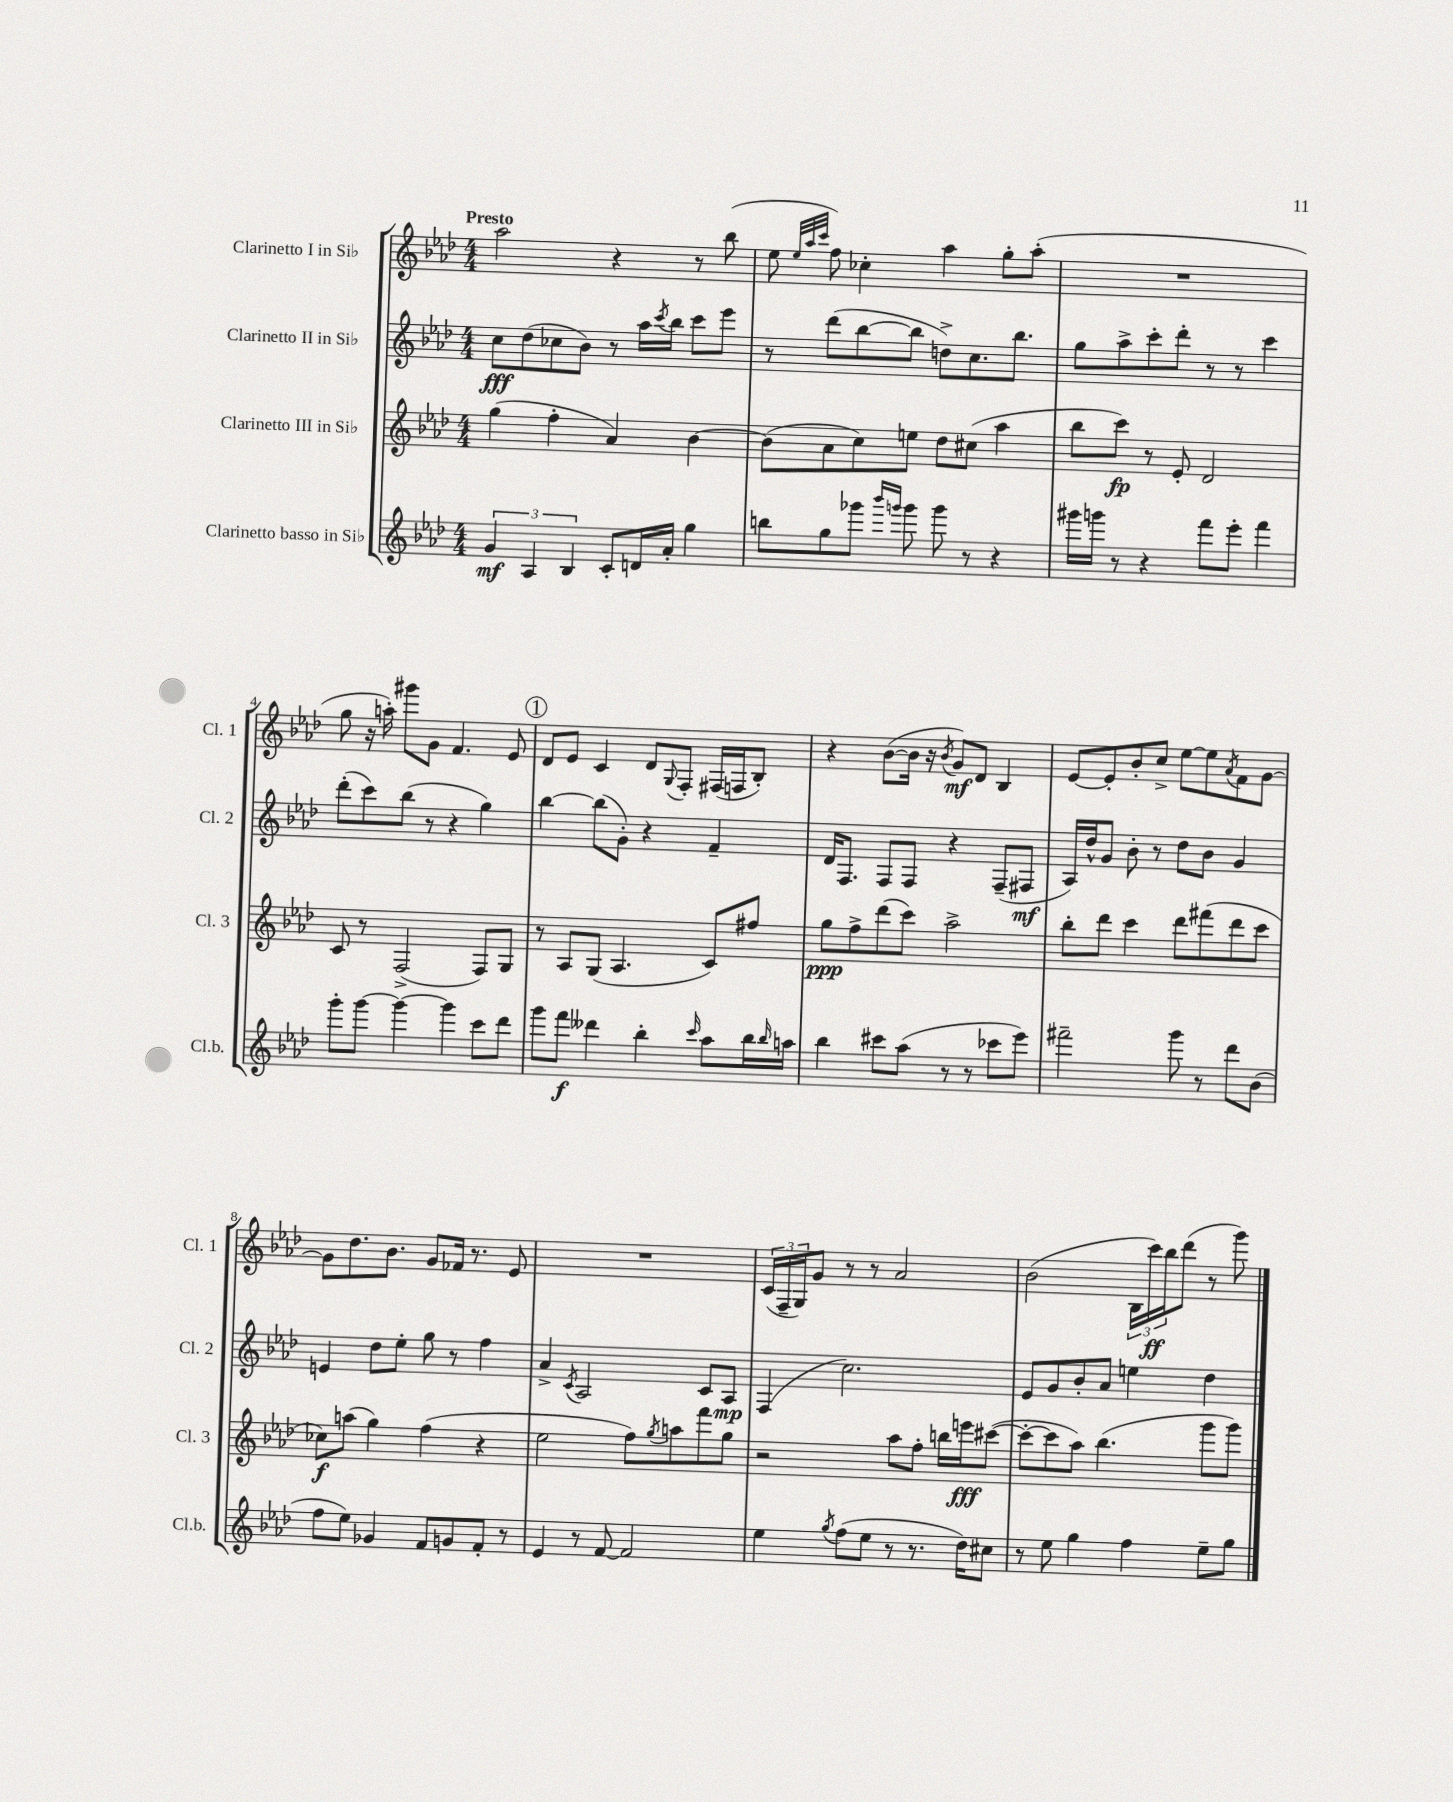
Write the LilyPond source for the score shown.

<<
\new StaffGroup <<
\new Staff = "s0" \with { instrumentName = "Clarinetto I in Sib" shortInstrumentName = "Cl. 1" } {
    \clef treble \key aes \major \numericTimeSignature \time 4/4 \tempo "Presto"
    aes''2 r4 r8 bes''8( |
    ees''8 \grace { ees''32 aes''32 c'''32 } f''8) ces''4-. aes''4 g''8-. aes''8-.( |
    R1 |
    g''8 r16 a''16-.) gis'''8 g'8 f'4. ees'8 |
    \mark \markup { \circle "1" } des'8 ees'8 c'4 des'8 \appoggiatura { g8 } f8-. fis16( f16 bes8-.) |
    r4 bes'8~( bes'16 r16 \acciaccatura { bes'8 } g'8\mf) des'8 bes4 |
    ees'8~ ees'8-. bes'8-. c''8-> ees''8~ ees''8 \acciaccatura { aes'8 } f'8 g'8~ |
    g'8 des''8. bes'8. g'8 fes'16 r8. ees'8 |
    R1 |
    \tuplet 3/2 { c'16( f16-- g16) } g'8 r8 r8 aes'2 |
    bes'2( \tuplet 3/2 { bes16 c'''16\ff) bes''16 } des'''8( r8 g'''8) \bar "|." |
}
\new Staff = "s1" \with { instrumentName = "Clarinetto II in Sib" shortInstrumentName = "Cl. 2" } {
    \clef treble \key aes \major \numericTimeSignature \time 4/4
    c''8\fff des''8( ces''8 bes'8) r8 aes''16 \acciaccatura { c'''8 } bes''16 c'''8 ees'''8 |
    r8 des'''8( bes''8~ bes''8 d''8->) c''8. bes''8. |
    g''8 aes''8-> c'''8-. des'''8-. r8 r8 c'''4 |
    des'''8-.( c'''8) bes''8( r8 r4 g''4) |
    \mark \markup { \circle "1" } bes''4~ bes''8( g'8-.) r4 f'4-- |
    des'16 f8. f8 f8 r4 f8--( fis8\mf |
    aes16) des''16-^ g'8 bes'8-. r8 des''8 bes'8 g'4 |
    e'4 des''8 ees''8-. g''8 r8 f''4 |
    aes'4-> \acciaccatura { c'8 } aes2 c'8 aes8\mp |
    f4( c''2.) |
    ees'8 g'8 bes'8-. aes'8 e''4 des''4 \bar "|." |
}
\new Staff = "s2" \with { instrumentName = "Clarinetto III in Sib" shortInstrumentName = "Cl. 3" } {
    \clef treble \key aes \major \numericTimeSignature \time 4/4
    g''4( f''4-. aes'4) bes'4~ |
    bes'8( aes'8 c''8) e''8 des''8 cis''8( aes''4 |
    bes''8 c'''8\fp) r8 ees'8-. des'2 |
    c'8 r8 f2->( f8) g8 |
    \mark \markup { \circle "1" } r8 aes8 g8( aes4. c'8) fis''8 |
    g''8\ppp f''8-> des'''8( c'''8) aes''2-> |
    bes''8-. des'''8 c'''4 des'''8 fis'''8( des'''8 c'''8 |
    ces''8\f) a''8( g''4) f''4( r4 |
    ees''2 f''8) \acciaccatura { g''8 } a''8 f'''8 g''8 |
    r2 aes''8 f''8-. b''16 e'''16\fff cis'''8~( |
    cis'''8~-. cis'''8 aes''8) bes''4.( g'''8 g'''8) \bar "|." |
}
\new Staff = "s3" \with { instrumentName = "Clarinetto basso in Sib" shortInstrumentName = "Cl.b." } {
    \clef treble \key aes \major \numericTimeSignature \time 4/4
    \tuplet 3/2 { g'4\mf aes4 bes4 } c'8-. d'16 aes'16-. g''4 |
    b''8 g''8 ges'''8 \grace { bes'''16 g'''16 } g'''8 g'''8 r8 r4 |
    gis'''16 g'''16 r8 r4 f'''8 ees'''8-. f'''4 |
    g'''8-. g'''8~ g'''4~ g'''4 c'''8 des'''8 |
    \mark \markup { \circle "1" } g'''8 f'''8\f deses'''4 bes''4-. \grace { c'''16 } aes''8 bes''16 \grace { bes''16 } a''16 |
    bes''4 cis'''8 aes''8( r8 r8 ces'''8 ees'''8) |
    fis'''2-- g'''8 r8 des'''8 bes'8( |
    f''8 ees''8) ges'4 f'8 g'8 f'8-. r8 |
    ees'4 r8 f'8~ f'2 |
    ees''4 \acciaccatura { g''8 } f''8( ees''8 r8 r8. des''16) cis''8 |
    r8 ees''8 g''4 f''4 ees''8-- g''8 \bar "|." |
}
>>
>>
